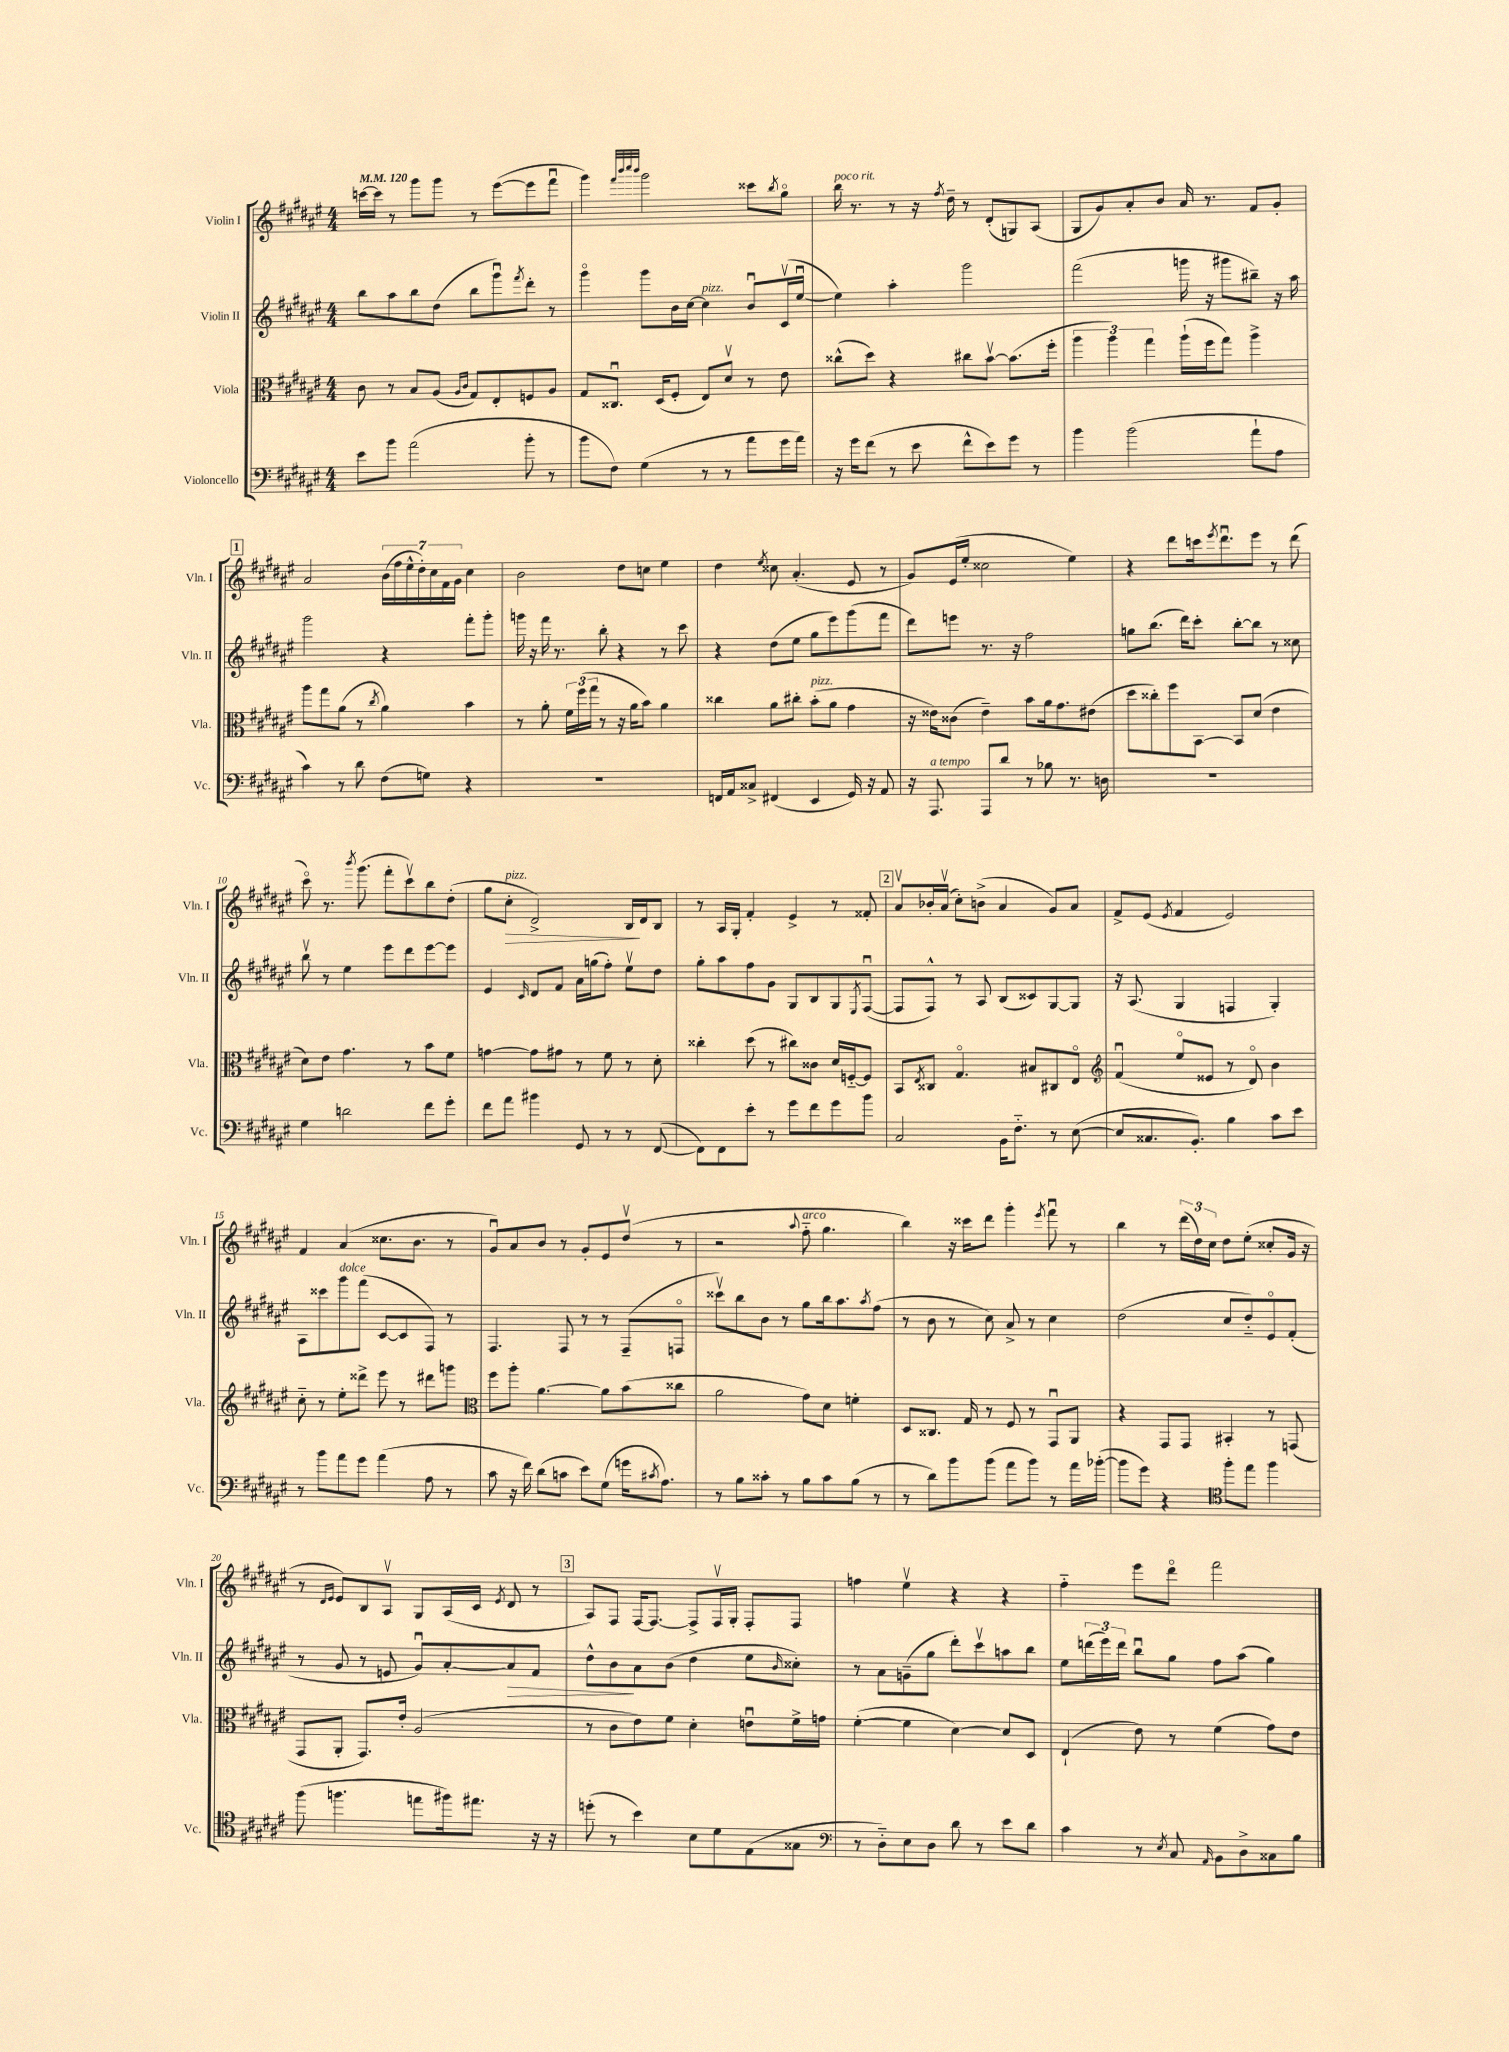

**kern	**kern	**kern	**kern
*staff4	*staff3	*staff2	*staff1
*clefF4	*clefC3	*clefG2	*clefG2
*k[f#c#g#d#a#e#]	*k[f#c#g#d#a#e#]	*k[f#c#g#d#a#e#]	*k[f#c#g#d#a#e#]
*M4/4	*M4/4	*M4/4	*M4/4
*MM120	*MM120	*MM120	*MM120
8e#	8c#	8bb	[16ccc
.	.	.	16ccc]
8b	8r	8aa#	8r
(2a#	8B	8bb	8ggg#
.	(8A#	(8dd#	8ggg#
.	16qqA#	.	.
.	16qqc#	.	.
.	8G#)	8bb	8r
.	8E#'	8ggg#u)	([8eee#
.	.	8qfff#	.
8b'	8F	8ddd#'	8eee#]
8r	8A#	8r	8fff#u
=	=	=	=
8b	8G#	4ggg#o	4ggg#)
8F#)	8.C##u	.	.
.	.	.	32qqfff#
.	.	.	32qqbbb
.	.	.	32qqcccc#
.	.	.	32qqbbb
(4G#	.	8ggg#	2ggg#
.	(16D#	.	.
.	8F#'	16b	.
.	.	[16cc#	.
8r	8E#)	4cc#]	.
8r	8d#v	.	.
8a#	8r	8bu	8ccc##
.	.	.	8qbb
16g#	8e#	(16c#v	8gg#o
16a#)	.	[16ee#u	.
=	=	=	=
16r	(8cc##^^	4ee#])	16bb
16g#	.	.	8.r
(8f#	8dd#)	.	.
8r	4r	4aa#'	8r
8e#	.	.	16r
.	.	.	8qff#
.	.	.	16dd#~
8f#^^	8cc#	2ggg#	8r
8e#)	[8bv	.	(8d#'
8g#	(8.b]	.	8G)
8r	.	.	(8A#
.	16ff#'	.	.
=	=	=	=
4b	6aa#	(2fff#	8G#
.	.	.	8g#)
.	6aa#)	.	.
(2b	.	.	8a#'
.	6gg#	.	.
.	.	.	8b
.	(16aa#`	16ggg	16a#
.	16ff#	16r	8.r
.	8gg#)	8ggg#	.
8a#`	4aa#^	8bb#~)	8f#
8A#	.	16r	8g#'
.	.	16aa#	.
=	=	=	=
4c#)	8aa#	2ggg#	2a#
.	8gg#	.	.
8r	(8a#	.	.
8d#	8r	.	.
.	8qcc#	.	.
(8F#	4a#)	4r	(28b
.	.	.	28ff#
.	.	.	28ee#^^
.	.	.	28dd#')
8G)	.	.	.
.	.	.	28cc#
.	.	.	28f#
.	.	.	28g#
4r	4b	8fff#'	4cc#
.	.	8ggg#'	.
=	=	=	=
1r	8r	16ggg	2b
.	.	16r	.
.	8a#'	16fff#	.
.	.	8.r	.
.	24f#	.	.
.	(24ff#	.	.
.	24gg#	.	.
.	8r	8bb'	.
.	16r	4r	8dd#
.	16a#	.	.
.	8b)	.	8cc
.	4a#	8r	4ee#
.	.	8ccc#	.
=	=	=	=
16FF	4cc##	4r	4dd#
16AA#	.	.	.
8C##^	.	.	.
.	.	.	8qee#
(4FF#	8a#	(8dd#	8cc##
.	8cc#'	8ee#	(4.a#'
4EE#	(8b'	8gg#	.
.	8a#	8eee#)	.
16GG#)	4g#	(8ggg#	8e#
16r	.	.	.
8AA#	.	8fff#	8r
=	=	=	=
16r	16r	8ddd#)	8g#)
8.AAA#	16e##)	.	.
.	(8c##	8eee	(16e#
.	.	.	16ee#'
8AAA#	4e##~)	8.r	2cc##
8d#	.	.	.
.	.	16r	.
8r	8b	2ff#	.
8B-	16a#	.	.
.	8.g#	.	.
8.r	.	.	4ee#)
.	(8e#	.	.
16D	.	.	.
=	=	=	=
1r	8dd#	8gg	4r
.	8cc##')	(8.bb	.
.	8ff#	.	8ddd#
.	.	16ddd#)	.
.	[8BB	8ccc#'	16ccc
.	.	.	8qeee#
.	.	.	8.ddd#u
.	8BB]	[8bb'	.
.	(8d#	8bb]	8eee#
.	4e#	8r	8r
.	.	8cc##	(8ddd#
=	=	=	=
4G#	8d#)	8bbv	8ccc#o)
.	8e#	8r	8.r
2d	4.g#	4ee#	.
.	.	.	8qbbb
.	.	.	(8.ggg#
.	.	8eee#	8fff#'
.	8r	8ddd#	8ccc#v)
8f#	8b	[8eee#	8bb
8g#'	8f#	8eee#]	(8dd#'
=	=	=	=
8f#	[4g	4e#	8gg#
8a#	.	.	8cc#'
.	.	16qqc#	.
4b#	8g]	8d#	2d#^)
.	8g#	8f#	.
8GG#	8r	16a#	.
.	.	(16gg	.
8r	8f#	8ff#')	.
8r	8r	8ee#v	16B
.	.	.	16d#
([8FF#	8d#'	8dd#	8B
=	=	=	=
8FF#])	4cc##'	8gg#'	8r
8FF#	.	8aa#	16A#
.	.	.	16G#'
8e#'	(8dd#	8ff#	4f#'
8r	8r	8g#	.
8g#	8cc#)	8G#	4e#^
8f#	8c##	8B	.
8g#	16d#	8G#	8r
.	[16F'~	.	.
.	.	8qE#	.
8b	8F]	([8F#u	8f##'
=	=	=	=
2C#	8BB	8F#]	8a#v
.	8qE#	.	.
.	8C##	8F#^^)	16b-'
.	.	.	(16a#v
.	4.G#o	8r	8cc#')
.	.	8A#	(8b^
16BB	.	(8B	4a#
8.F#'~	.	.	.
.	8B#	8c##)	.
8r	8C#	[8G#	8g#)
([8E#	8E#o	8G#]	8a#
=	=	=	=
*	*clefG2	*	*
8E#]	(4f#u	16r	8f#^
.	.	(8.A#	.
8.C##	.	.	(8e#
.	.	.	8qe#
.	8ee#o	4G#	4f#
8.BB')	.	.	.
.	8e##	.	.
4B	8r	4F	2e#)
.	8d#o)	.	.
8c#	4b	4G#')	.
8e#	.	.	.
=	=	=	=
8r	8cc#'~	8A#	4f#
8b	8r	8ccc##	.
8a#	8ee#'	8ggg#	(4a#
8g#	8ddd##^	(8fff#	.
(4a#	8eee#	[8c#	8.cc##
.	8r	8c#]	.
.	.	.	8.b
8A#	8ddd#	8F#)	.
8r	8ggg	8r	8r
=	=	=	=
*	*clefC3	*	*
8c#	8ff#	4.F#	8g#u)
16r	8aa#'	.	8a#
16f#)	.	.	.
(8d#	[4.a#	.	8b
8c	.	8F#	8r
8e#)	.	8r	8g#'
(8G#	8a#]	8r	8e#
16g	(8b	(8F#~	(8dd#v
8qc#	.	.	.
8.A#)	.	.	.
.	8cc##	8Fo	8r
=	=	=	=
8r	2a#	8ccc##v)	2r
8B	.	8bb	.
8c##'	.	8b	.
8r	.	8r	.
.	.	.	8qqaa#
8B	8g#)	8gg#	8ff#'~
8c##	8d#	16bb	4.gg#
.	.	8.aa#	.
(8B	4f'	.	.
.	.	8qaa#	.
8r	.	(8ff#	.
=	=	=	=
8r	8D#	8r	4bb)
8d#)	8.C##	8b	.
8b	.	8r	16r
.	16G#	.	16ccc##
(8b	8r	8cc#)	8ddd#
8a#	8F#	8a#^	4ggg#'
8b)	8r	8r	.
.	.	.	8qeee#
8r	8GG#u	4cc#	8fff#u
16a#	8AA#	.	8r
([16b-'	.	.	.
=	=	=	=
8b-]	4r	(2dd#	4bb
8g#)	.	.	.
4r	8GG#	.	8r
.	8GG#	.	(24ddd#
.	.	.	24dd#)
.	.	.	24cc#
*clefC4	*	*	*
8ff#'	4BB#'	8cc#	8dd#
8ee#	.	8dd#'~)	(8ee#'
4ff#	8r	8e#o	8cc##'
.	(8GG	(8f#'	16g#
.	.	.	16r
=	=	=	=
(8ff#	8GG#	8r	8r
.	.	.	16qqd#
.	.	.	16qqe#
4.ff	8AA#'	8g#	8e#)
.	8.GG#)	8r	8B
.	.	8e	8A#v
.	16e#'	.	.
8ee	(2A#	8g#u)	8G#
16ff#)	.	[8a#'	(16A#
8.ee#	.	.	16c#
.	.	.	8qe#
.	.	8a#]	8d#
16r	.	8f#	8r
16r	.	.	.
=	=	=	=
(8dd'	8r	8dd#^^	8A#)
8r	8c#	8b	8F#
4b)	8e#)	8a#	[16F#
.	.	.	8.F#_
.	8f#	(8b	.
8B	4d#'	4dd#	8F#^]
8d#	.	.	16F#v
.	.	.	16G#'
(8E#	8eu	8ee#	8F#'
.	.	16qqb	.
8G##	16f#^	8cc##')	8F#
.	16g	.	.
=	=	=	=
*clefF4	*	*	*
8r	([4f#'	8r	4ff
8D#'~)	.	8a#	.
8E#	4f#]	(8g~	4ee#v
8D#	.	8gg#	.
8d#	[4d#)	8ddd#')	4r
8r	.	8ccc#v	.
8e#	8d#]	8aa	4r
8d#	8D#	8bb	.
=	=	=	=
4c#	(4E#`	8ee#	4ff#'~
.	.	(24ddd	.
.	.	24eee#)	.
.	.	24ddd	.
8r	8e#)	8bbu	8eee#
8qE#	.	.	.
8C#	8r	8gg#	8ddd#o
16qqAA#	.	.	.
8BB	(4f#	8ff#	2fff#
8D#^	.	(8aa#	.
8C##	8g#)	4gg#)	.
8B	8e#	.	.
==	==	==	==
*-	*-	*-	*-
